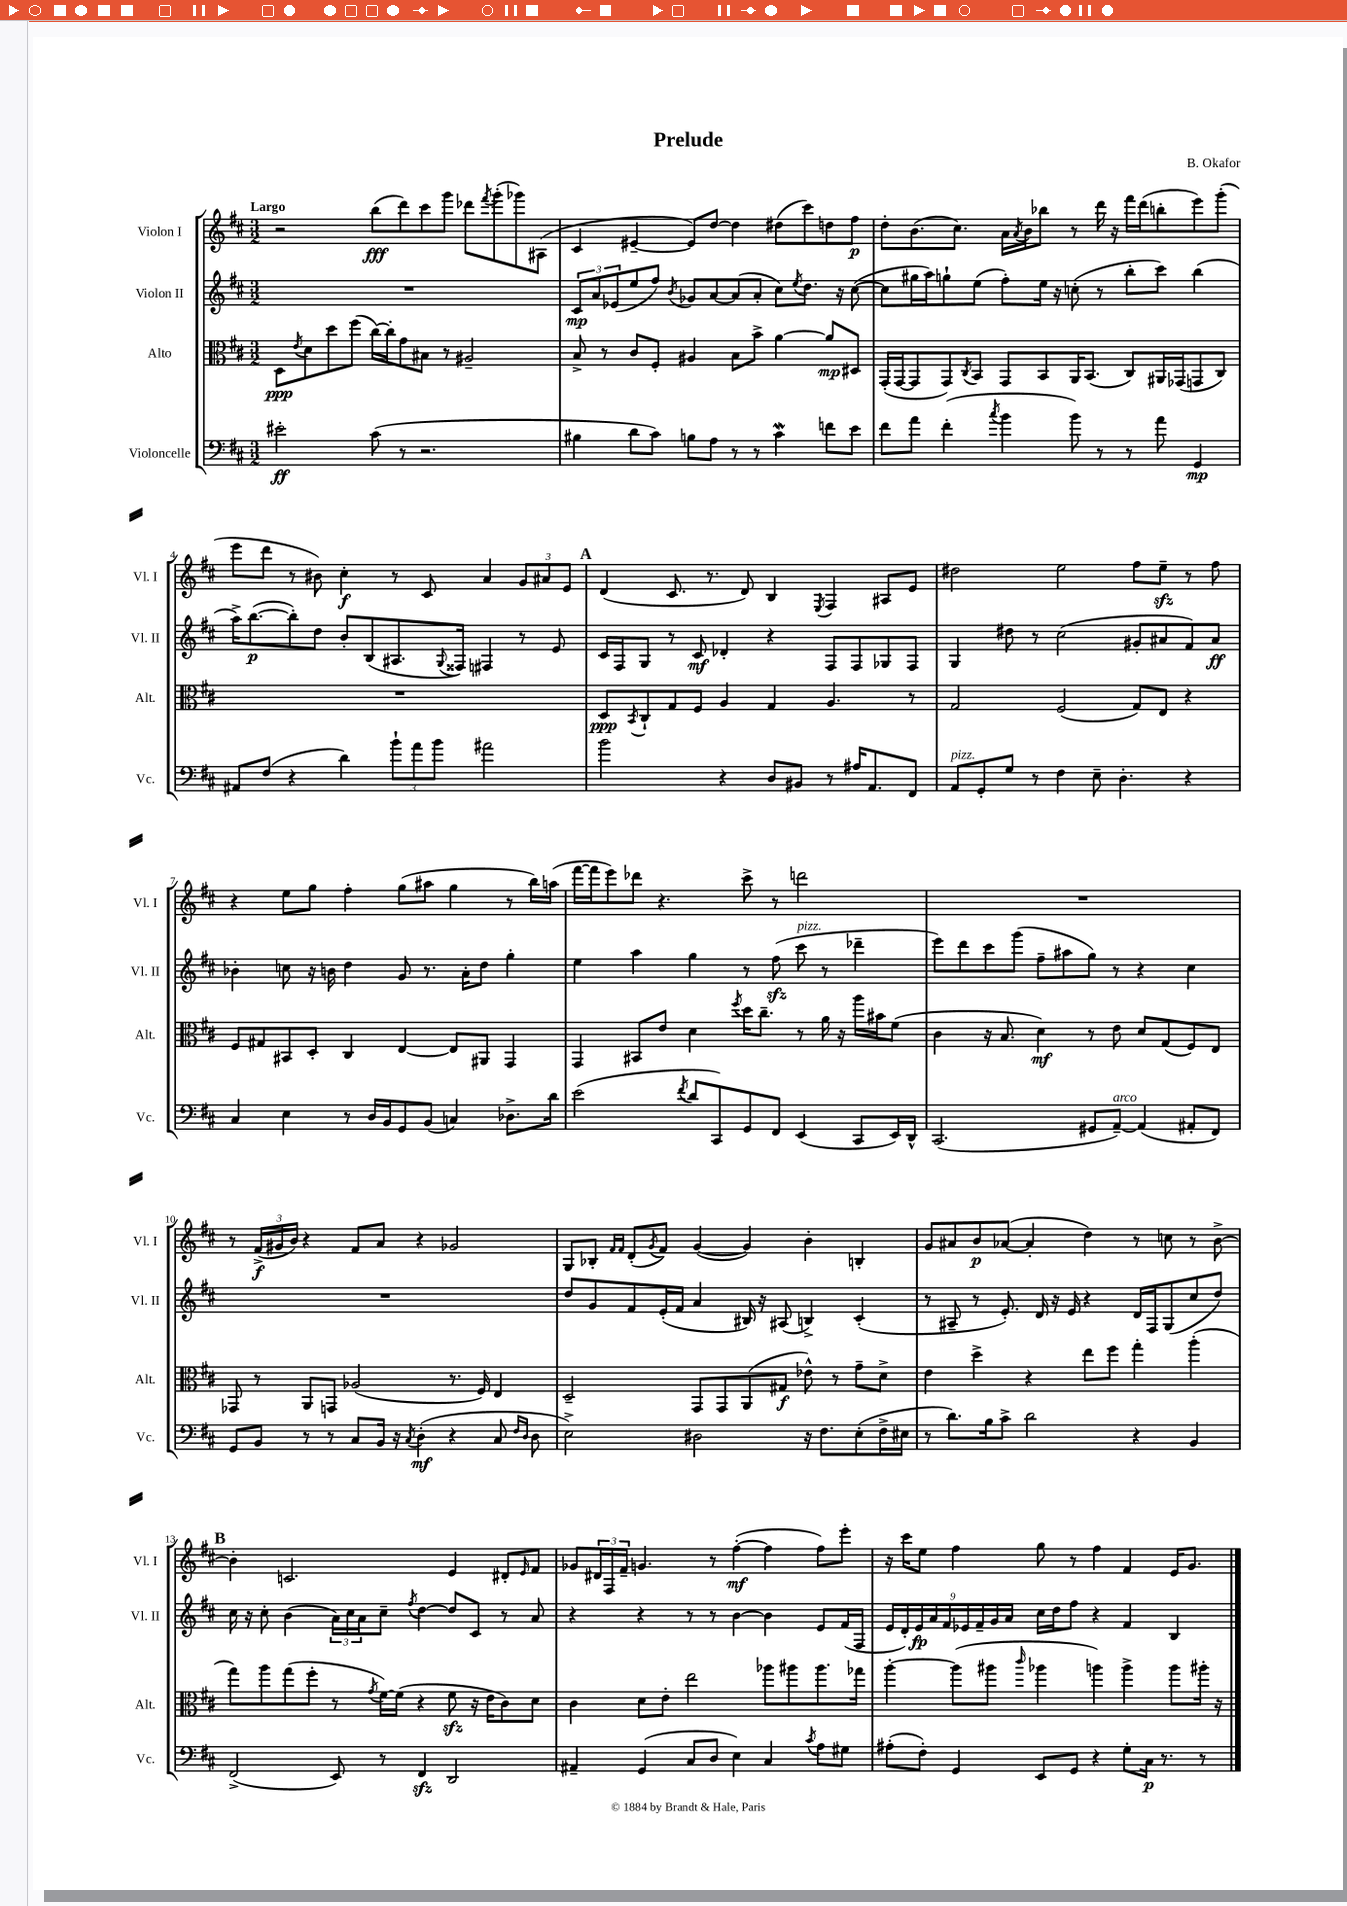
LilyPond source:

\header { title = "Prelude" composer = "B. Okafor" }
<<
\new StaffGroup <<
\new Staff = "s0" \with { instrumentName = "Violon I" shortInstrumentName = "Vl. I" } {
    \clef treble \key d \major \numericTimeSignature \time 3/2 \tempo "Largo"
    r2 b''8\fff( d'''8) cis'''8 g'''8 des'''8 \acciaccatura { fis'''8 } g'''8-.( ges'''8) ais8( |
    cis'4 eis'4~-- eis'8) d''8~ d''4 dis''8( cis'''8) d''8 fis''8\p |
    d''8-. b'8.( cis''8.) a'16 \acciaccatura { a'8 } b'16 bes''8 r8 d'''16 r16 fis'''16 d'''16( b''8-. e'''8) g'''8-.( |
    e'''8 d'''8 r8 bis'8) cis''4-.\f r8 cis'8 a'4 \tuplet 3/2 { g'8 ais'8 e'8 } |
    \mark \markup { \bold "A" } d'4( cis'8. r8. d'8) b4 \acciaccatura { e8 } fis4 ais8 e'8 |
    dis''2 e''2 fis''8 e''8--\sfz r8 fis''8 |
    r4 e''8 g''8 fis''4-. g''8( ais''8 g''4 r8 b''16) a''16( |
    fis'''16~ fis'''16 e'''8) des'''8 r4. cis'''8-> r8 d'''2 |
    R1. |
    r8 \tuplet 3/2 { fis'16->\f( gis'16 b'16) } r4 fis'8 a'8 r4 ges'2 |
    g8 bes8-. \grace { fis'16 fis'16 } d'8-.( \acciaccatura { g'8 } fis'8) g'4~( g'4) b'4-. b4-. |
    g'8 ais'8 b'8\p aes'8~( aes'4-. d''4) r8 c''8 r8 b'8~-> |
    \mark \markup { \bold "B" } b'4-. c'2. e'4 dis'8-. \grace { e'16 } fis'8 |
    ges'8 \tuplet 3/2 { dis'16 fis16 fis'16-- } g'4. r8 fis''4~-.\mf( fis''4 fis''8) e'''8-. |
    r16 cis'''16 e''8 fis''4 g''8 r8 fis''4 fis'4 e'16 g'8. \bar "|." |
}
\new Staff = "s1" \with { instrumentName = "Violon II" shortInstrumentName = "Vl. II" } {
    \clef treble \key d \major \numericTimeSignature \time 3/2
    R1. |
    \tuplet 3/2 { cis'8\mp a'8 ees'8( } e''8 fis''8) \acciaccatura { b'8 } ges'8 a'8~ a'8( a'8-. cis''8) \acciaccatura { e''8 } d''8. r16 cis''8~( |
    cis''8 gis''16 a''16) g''8-! e''8( fis''8-.) e''16 r16 c''8-.( r8 b''8-. cis'''8) b''4( |
    a''16->) b''8.~\p( b''8-.) d''8 b'8-. b8( ais8. \appoggiatura { g8 } fisis16) fis4 r8 e'8 |
    \mark \markup { \bold "A" } cis'16 fis16 g8 r8 cis'8\mf des'4-. r4 fis8 fis8 ges8 fis8 |
    g4 dis''8 r8 cis''2( gis'8-. ais'8 fis'8) ais'8\ff |
    bes'4-. c''8 r16 b'16 d''4 g'8 r8. a'16-. d''8 g''4-. |
    e''4 a''4 g''4 r8 fis''8\sfz( cis'''8^\markup { \italic "pizz." } r8 des'''4-- |
    e'''8) d'''8 cis'''8 g'''8( fis''8-- ais''8 g''8) r8 r4 cis''4 |
    R1. |
    d''8 g'8 fis'8 e'16-.( fis'16 a'4 bis16) r16 ais8( b4->) cis'4-.( |
    r8 ais8-- r8 e'8.-.) d'16 r16 e'16 r4 d'16 fis16 g8( cis''8 d''8) |
    \mark \markup { \bold "B" } cis''16 r16 cis''8-. b'4( \tuplet 3/2 { a'16) cis''16 a'16 } cis''8-- \acciaccatura { fis''8 } d''4~ d''8 cis'8 r8 a'8 |
    r4 r4 r8 r8 b'4~ b'4 e'8 fis'16( fis16 |
    \tuplet 9/8 { e'16 d'16-.) e'16\fp a'16 fis'16 ees'16 fis'16-- g'16 a'16 } cis''16 d''16 fis''8 r4 fis'4 b4 \bar "|." |
}
\new Staff = "s2" \with { instrumentName = "Alto" shortInstrumentName = "Alt." } {
    \clef alto \key d \major \numericTimeSignature \time 3/2
    d8\ppp \acciaccatura { e'8 } d'8 d''8 fis''8( cis''16~) cis''16-. g'8 bis8 r8 ais2-- |
    b8-> r8 cis'8 fis8-. ais4 b8 b'8-> a'4~ a'8\mp dis8 |
    g,16-.( g,16~ g,8 g,8) \acciaccatura { cis8 } b,8 g,8 b,8 a,16 b,8.( cis8) ais,16 ges,16( g,8 cis8) |
    R1. |
    \mark \markup { \bold "A" } d8\ppp \acciaccatura { b,8 } cis8-! g8 fis8 a4 g4 a4. r8 |
    g2 fis2( g8) e8 r4 |
    fis8 gis8 bis,8 d8-. cis4 e4~ e8 ais,8 g,4 |
    g,4 bis,8 e'8 d'4 \acciaccatura { fis''8 } d''16 cis''8.-- r8 a'16 r16 a''16 bis'16 fis'8( |
    cis'4 r16 b8. d'4\mf) r8 e'8 d'8 g8( fis8) e8 |
    ges,8 r8 a,8 g,8 aes2( r8. fis16) e4 |
    d2-- g,8 g,8 a,8( gis8\f ees'8-^) r8 g'8-- d'8-> |
    e'4 d''4-> r4 e''8 fis''8 g''4-. a''4-.( |
    \mark \markup { \bold "B" } g''8) a''8 g''8( fis''8-. r8 \acciaccatura { g'8 } fis'16~) fis'16( r4 fis'8\sfz r16 e'16 cis'8) d'8 |
    cis'4 d'8 e'8-. e''2 aes''8 ais''8 ais''8. ges''16 |
    a''4~-. a''8( ais''8 \grace { cis'''16 } aes''4 a''4) a''4-> a''8 ais''16-. r16 \bar "|." |
}
\new Staff = "s3" \with { instrumentName = "Violoncelle" shortInstrumentName = "Vc." } {
    \clef bass \key d \major \numericTimeSignature \time 3/2
    eis'2-.\ff cis'8( r8 r2. |
    bis4 d'8 cis'8) b8 a8 r8 r8 cis'4\mordent f'8 e'8 |
    fis'8 a'8 fis'4-.( \acciaccatura { cis''8 } b'4 b'8) r8 r8 a'8 g,4\mp |
    ais,8 fis8( r4 d'4) \tuplet 3/2 { b'8-! a'8 b'8 } ais'2 |
    \mark \markup { \bold "A" } b'2 r4 d8 bis,8 r8 ais16 a,8. fis,8 |
    a,8^\markup { \italic "pizz." } g,8-. g8 r8 fis4 e8-- d4.-. r4 |
    cis4 e4 r8 d16 b,16 g,8 b,8( c4) des8.-> d'16 |
    e'2( \acciaccatura { fis'8 } d'8 cis,8) g,8 fis,8 e,4( cis,8 e,16) d,16-^ |
    cis,2.( gis,8 a,8~--^\markup { \italic "arco" }) a,4( ais,8-. fis,8) |
    g,8 b,8 r8 r8 cis8 b,16 r16 \acciaccatura { cis8 } d4-.\mf( r4 cis8 \grace { fis16 d16 } d8 |
    e2->) dis2 r16 fis8. e8-.( fis16-> eis16 |
    r8 d'8.) b16 cis'8-> d'2 r4 b,4 |
    \mark \markup { \bold "B" } fis,2->( e,8) r8 fis,4\sfz d,2 |
    ais,4-- g,4( cis8 d8 e4) cis4 \acciaccatura { cis'8 } a8 gis8 |
    ais8-.( fis8-.) g,4 e,8 g,8 r4 g8-. cis16\p r8. r8 \bar "|." |
}
>>
>>
